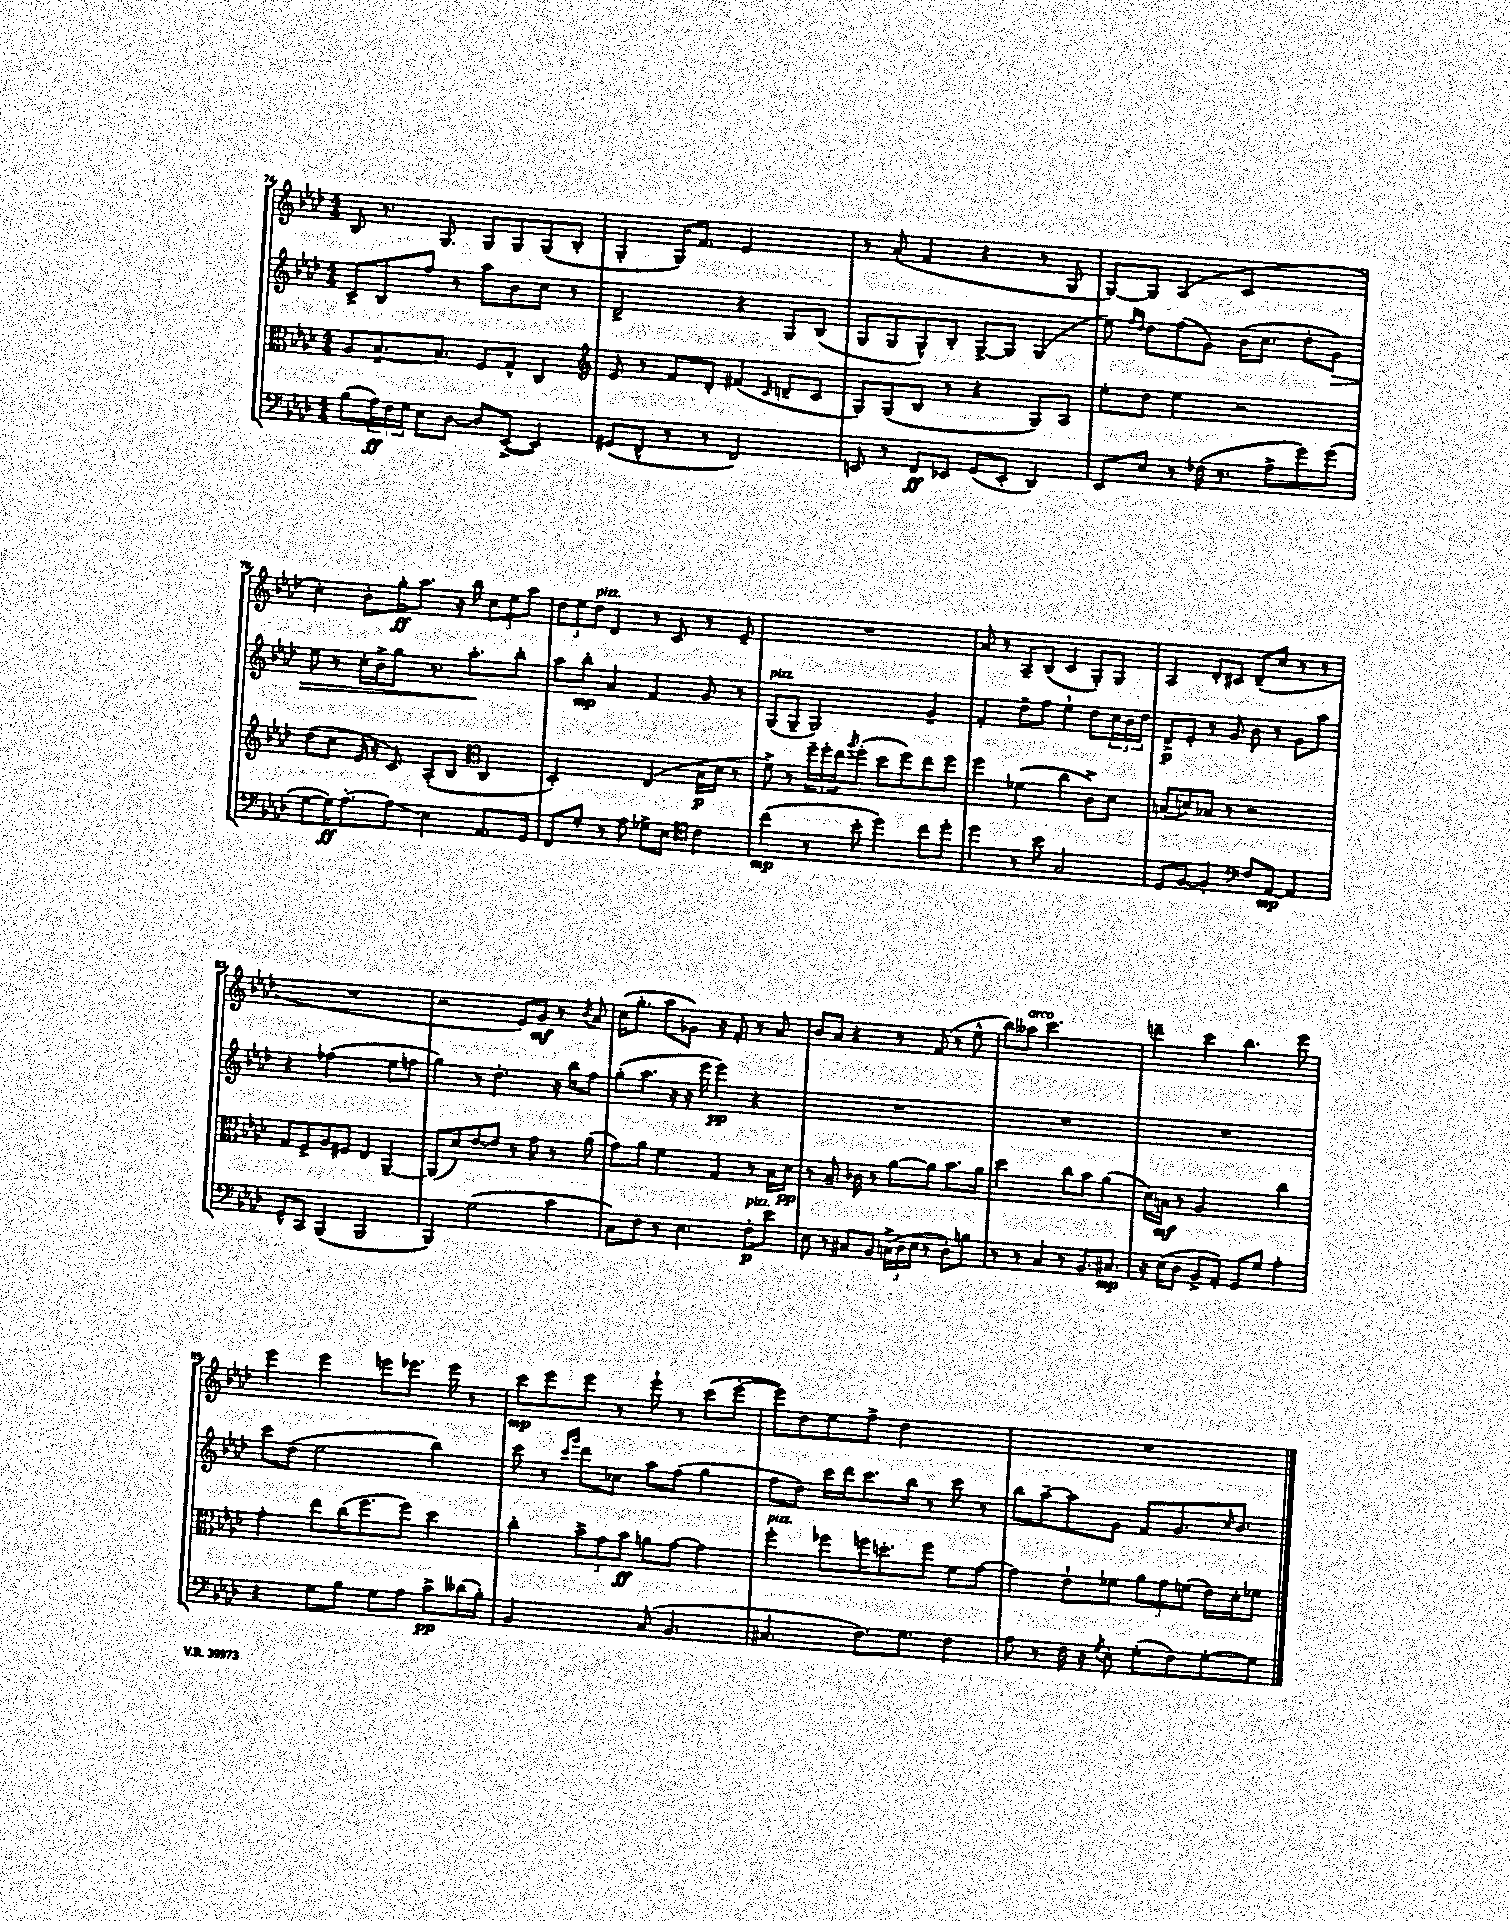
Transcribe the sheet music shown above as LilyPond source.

<<
\new StaffGroup <<
\new Staff = "s0" {
    \clef treble \key aes \major \numericTimeSignature \time 4/4
    bes8 r8. g8. g8 g8 g8( bes8-. |
    g4-. g16) f'8. ees'2 |
    r8 aes'8-.( f'4 r4 r8 g8 |
    g8~) g8 aes4( c'2 |
    c''4-.) bes'8-. g''16-.\ff aes''8. r16 bes''16 \tuplet 3/2 { c''8 ees''8 aes''8 } |
    \tuplet 3/2 { des''8 ees''8 des''8^\markup { \italic "pizz." } } des'4 r8 c'8 r8 ees'8-- |
    R1 |
    aes'8 r8 aes8-- bes8( c'4 g8-.) g8 |
    aes4 des'8-. cis'8 des'8--( c''8 r8 r8 |
    R1 |
    r2 ees'8) g'8\mf r8 \acciaccatura { bes'8 } aes'8 |
    c''16( g''8.-. aes''8 ges'8) r16 f'8.-. r8 aes'8 |
    bes'8 aes'8 r4 r8 f'8( r8 ees''8-^ |
    bes''8) aeses''8^\markup { \italic "arco" } c'''2. |
    d'''4-- c'''4 bes''4. ees'''8 |
    ees'''4 ees'''4 e'''8 ees'''8. ees'''16 r8 |
    c'''8\mp ees'''8 ees'''8 r8 ees'''8-! r8 c'''8( ees'''8~-. |
    ees'''8) des''8 ees''8 f''8-> des''2 |
    R1 \bar "|." |
}
\new Staff = "s1" {
    \clef treble \key aes \major \numericTimeSignature \time 4/4
    c'8-> bes8 f''8 r8 aes''8 bes'8 c''8 r8 |
    des'2-> r4 g8 bes8( |
    g8 g8 g8-^) bes8-. g8~-> g8 g4( |
    ees''8) \grace { f''16 des''16 } des''8 f''8( g'8) bes'16( c''8. des''8-. g'8\>) |
    ees''8 r8 c''16-. bes'16-> g''8 r8. aes''8.-.\! bes''8-. |
    aes''8 bes''8-.\mp aes'4 f'4 g'8 r8 |
    g8^\markup { \italic "pizz." }( g8-- g2) g'4-- |
    f'4-. des''8-- f''8 ees''4-! des''8 \tuplet 3/2 { c''16 bes'16 des''16 } |
    des'8->\p ees'8-. r8 g'8 bes'8 r8 g'8 aes''8 |
    r4 fes''2( ees''8 f''8 |
    g''4) r8 des''4.-. r16 bes''16 f''8 |
    g''8-.( aes''8. r16 r16 ees'''16 ees'''4\pp) r4 |
    R1 |
    R1 |
    R1 |
    c'''8 des''8( ees''2 bes''4) |
    c'''8 r8 \grace { c'''16 g'''16 } des'''8 ces''8 aes''8 f''8( g''4 |
    f''8 des''8) c'''16 des'''16 c'''8. bes''16 r8 c'''8 r8 |
    bes''8 aes''8~-- aes''8 g'8 f'8 g'8. \grace { c''16 } bes'8. \bar "|." |
}
\new Staff = "s2" {
    \clef alto \key aes \major \numericTimeSignature \time 4/4
    aes8 bes8.~-- bes8. f8 g8-^ c4 |
    \clef treble ees'8 r8 f'8 des'8-. fis'4( \grace { c'16 } d'8-- c'8 |
    g8) g8( bes8 r8 r4 g8) aes8 |
    ees''8-. des''8 ees''4 r2 |
    des''8( c''8 ees'16 r16 c'8) aes8-.( bes8 \clef alto c4 |
    des2-.) ees4( bes16\p des'16 r8 |
    f'8->) r8 \tuplet 3/2 { f''16-- f''16-. ees''16 } \acciaccatura { aes''8 } f''8-.( des''8 f''8) ees''8 f''8 |
    f''4 fes'4( c''4 c'8->) des'8 |
    b8( d'8) bes8 r8 r2 |
    g8 f8-> aes8 fis8 ees4 aes,4~-- |
    aes,8( des'8) ees'8~ ees'8 r8 g'8 r8 aes'8( |
    g'8) aes'8 f'4 g4 r8 bes16 des'16\pp |
    r8 bes8.-- ces'16 r8 aes'8~ aes'8 bes'8. aes'16 |
    des''2 c''8 bes'8 aes'4( |
    des'16) b16\mf r8 aes2 c''4 |
    g'4-. ees''8 c''16( f''8. f''8) des''4 |
    c''4-. \tuplet 3/2 { bes'8-> g'8 bes'8\ff } a'8 g'8~ g'4 |
    f''4-.^\markup { \italic "pizz." } fes''8 f''16 d''8.-. f''8 f'8 g'8~ |
    g'4 ees'8-! fes'8 \tuplet 3/2 { aes'8 g'8 f'8( } ees'16) des'16-. fes'8 \bar "|." |
}
\new Staff = "s3" {
    \clef bass \key aes \major \numericTimeSignature \time 4/4
    bes8( \tuplet 3/2 { aes16\ff) f16 g16 } ees8 des8~ des8 ees,8~->( ees,4) |
    gis,8( f,8-^ r8 r8 f,2) |
    e,8 r8 f,8\ff ees,8 g,8( ees,8-. des,4) |
    ees,8 ees8 r8 fes16( r8. aes8-> g'8) g'8( |
    g8~ g16\ff) aes8.~-. aes8\glissando ees4 aes,8. g,16 |
    f,8 g8-. r8 aes8 ges8-> ees8 \clef tenor c'4 |
    c''4\mp( r8 bes'8-. des''4) c''8 des''8-. |
    des''4 r8 bes'8 g2 |
    des8 f8~ f4-. \clef bass f8 aes,8~\mp aes,4 |
    g,8-^ c,8 bes,,4( bes,,2 |
    bes,,4) g2( c'4 |
    c8) f8 r8 ees4. f8-.\p^\markup { \italic "pizz." } ees'8 |
    ees8 r8 cis8 bes,8 \tuplet 3/2 { c16->( des16 ees16 } r8 des8-.) b8 |
    r8 r8 c4 r8 bes,8. cis8.\mp |
    r16 ees16( des8 bes,8-> aes,8-.) g,8 g8 aes4-. |
    r4 g8 bes8 g8 aes8 c'8->\pp deses'16( bes16-.) |
    bes,2 c8( bes,4. |
    cis4. f8.) g8. f4 |
    aes8 r8 f16 r16 \acciaccatura { g8 } ees8-. g8-.( f8) g8~-. g8 \bar "|." |
}
>>
>>
\layout { \context { \Score currentBarNumber = #74 } }
